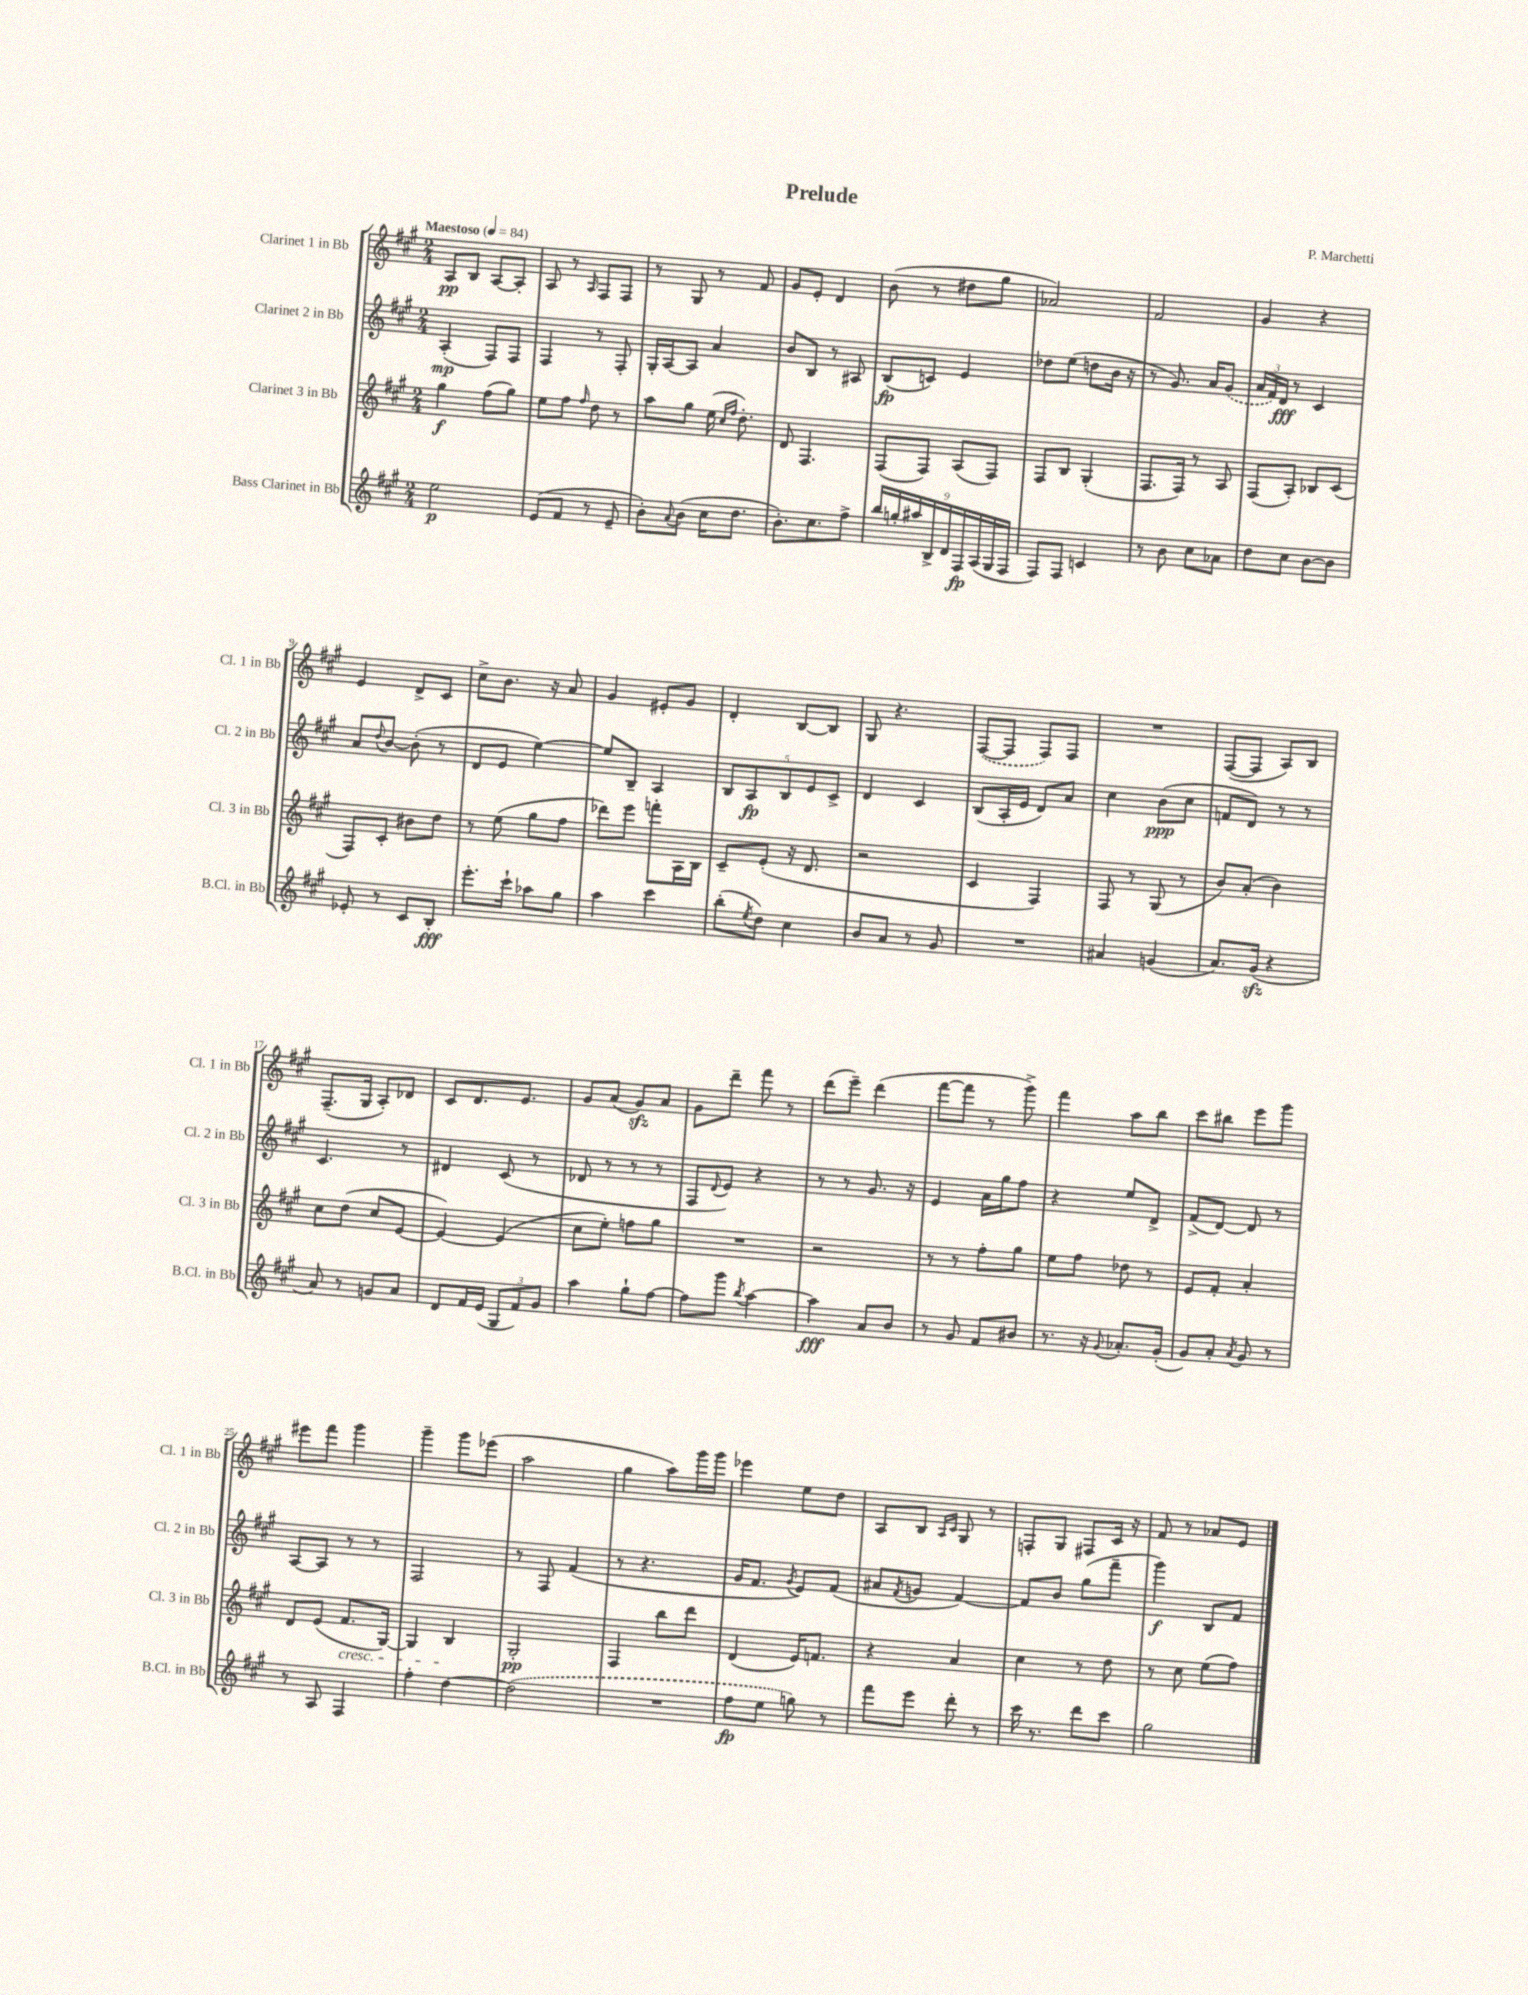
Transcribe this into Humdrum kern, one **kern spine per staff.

**kern	**kern	**kern	**kern
*staff4	*staff3	*staff2	*staff1
*clefG2	*clefG2	*clefG2	*clefG2
*k[f#c#g#]	*k[f#c#g#]	*k[f#c#g#]	*k[f#c#g#]
*M2/4	*M2/4	*M2/4	*M2/4
*MM84	*MM84	*MM84	*MM84
2ee	4gg#	(4A'	8A
.	.	.	8B
.	(8ff#	8F#)	[8A
.	8gg#)	8F#	8A']
=	=	=	=
(8e	8ee	4F#	8A
8f#	8ff#	.	8r
.	16qqff#	.	16qqA
8r	8dd	8r	8F#
8e~	8r	8F#'	8F#
=	=	=	=
8b')	8aa	16G#'	8r
.	.	[16A	.
8qqa	.	.	.
(8b	8gg#	8A]	8G#
16cc#	(16ee	4a	8r
.	16qqcc#	.	.
.	16qqff#	.	.
8.dd	8.dd')	.	.
.	.	.	8f#
=	=	=	=
8.b')	8d	8b	8g#
.	4.F#	8B	8e'
8.cc#	.	.	.
.	.	8r	4d
8ff#^	.	8A#	.
=	=	=	=
18bb	(8F#	(8B	(8b
18gg'	.	.	.
18aa#	.	.	.
.	8F#)	8c)	8r
18B^	.	.	.
18d	.	.	.
.	(8A	4e	8dd#
18F#	.	.	.
(18A	.	.	.
.	8F#)	.	8gg#
18G#	.	.	.
18F#	.	.	.
=	=	=	=
8F#)	8F#	8dd-	2a-)
8F#	8B	(8ee	.
4c	(4G#'	8dd	.
.	.	16b	.
.	.	16r	.
=	=	=	=
8r	8.F#	8r	2f#
8b	.	8.g#)	.
.	16F#)	.	.
8cc#	8r	.	.
.	.	16a	.
8a-	8A	(8g#	.
=	=	=	=
8dd	(8F#	24a	4g#
.	.	24f#)	.
.	.	24d	.
8cc#	8A')	8r	.
[8b	8B-	4c#	4r
8b]	(8c#	.	.
=	=	=	=
8e-'	8F#)	8a	4e
.	.	8qqdd	.
8r	8c#'	[8b	.
8c#	8b#	(8b']	8d^
8B'	8dd	8r	8c#
=	=	=	=
8.eee'	8r	8d	8cc#^
.	(8ee	8e	8.b
16ccc#`	.	.	.
8aa-	8gg#	[4ee)	.
.	.	.	16r
8gg#	8ff#	.	8a
=	=	=	=
4aa	8ddd-)	8ee]	4g#
.	8eee	8B~	.
4ccc#	8fff'	4A	8e#'
.	16A	.	8g#
.	16B	.	.
=	=	=	=
(8bb'	8c#~	10B	4d'
.	.	10A	.
8qee	.	.	.
8dd)	(8e'	.	.
.	.	10B	.
4cc#	16r	.	[8B
.	.	10e	.
.	8.d	.	.
.	.	.	8B]
.	.	10c#^	.
=	=	=	=
8b	2r	4d	8G#
8a	.	.	4.r
8r	.	4c#	.
8g#	.	.	.
=	=	=	=
2r	4c#	(8B	([8F#
.	.	16A'	8F#]
.	.	16e	.
.	4F#)	8d)	8F#)
.	.	8a	8F#
=	=	=	=
4a#	8F#	4cc#	2r
.	8r	.	.
(4g	(8G#	(8b	.
.	8r	8cc#	.
=	=	=	=
8.a)	8b)	8f	([8F#
.	(8a'	8d)	8F#]
(16g#	.	.	.
4r	4b)	8r	8A)
.	.	8r	8B
=	=	=	=
8a)	8cc#	4.c#	(8.F#~
8r	(8dd	.	.
.	.	.	16G#
8g	8cc#	.	8A')
8a	[8e	8r	8d-
=	=	=	=
8d	4e_)	4d#	8c#
16f#	.	.	8.d
(16e	.	.	.
12G#	(4e]	(8c#	.
.	.	.	8.e
12f#)	.	.	.
.	.	8r	.
12g#	.	.	.
=	=	=	=
4aa	8cc#	8d-	8g#
.	8ee')	8r	(8a
8gg#`	8ff	8r	8g#)
[8ff#	8gg#	8r	8a
=	=	=	=
8ff#]	2r	8F#	8g#
.	.	8qqd	.
8ggg#	.	8e)	8ddd~
8qbb	.	.	.
[4aa	.	4r	8fff#
.	.	.	8r
=	=	=	=
4aa]	2r	8r	(8ddd
.	.	8r	8eee~)
8a	.	8.g#	(4ddd
8b	.	.	.
.	.	16r	.
=	=	=	=
8r	8r	4e	[8fff#
8g#	8r	.	8fff#]
8f#	8ff#'	16a	8r
.	.	16gg#	.
8b#	8gg#	8ff#	8ggg#^)
=	=	=	=
8.r	8ee	4r	4fff#
.	8ff#	.	.
16r	.	.	.
8qqg#	.	.	.
8.a-'	8dd-	8ee	8aa
.	8r	8d^	8bb
(16g#'	.	.	.
=	=	=	=
8g#)	8e	(8f#^	8ccc#
8a'	8f#'	[8d)	8bb#
8qa	.	.	.
8g#	4a'	8d]	8eee
8r	.	8r	8ggg#
=	=	=	=
8r	8d	[8A	8eee#
8A	(8e	8A]	8fff#
4F#	8.f#	8r	4ggg#
.	.	8r	.
.	[16G#)	.	.
=	=	=	=
4ff#'	4G#]	2F#	4ggg#~
[4dd	4B	.	8ggg#
.	.	.	(8eee-
=	=	=	=
(2dd]	2G#'	8r	2aa
.	.	8F#	.
.	.	(4f#	.
=	=	=	=
2r	4F#	8r	4gg#
.	.	4.r	.
.	8bb	.	8aa)
.	8ddd	.	16ggg#
.	.	.	16ggg#
=	=	=	=
8ff#	(4d	16g#	4eee-
.	.	8.f#	.
8ee	.	.	.
.	.	8qg#	.
8gg)	16e)	8e)	8ee
.	8.f	.	.
8r	.	(8f#	8dd
=	=	=	=
8fff#	4r	8a#	8A
.	.	8qf#	.
8eee	.	8g	8B
.	.	.	16qqA
.	.	.	16qqc#
8ddd'	4a	[4f#)	8G#
8r	.	.	8r
=	=	=	=
16ccc#	4cc#	8f#]	8F'
8.r	.	.	.
.	.	8b	8G#
8ddd	8r	(8gg#	8F#
8ccc#	8dd	8fff#~	16c#
.	.	.	16r
=	=	=	=
2gg#	8r	4ggg#)	8f#
.	8cc#	.	8r
.	(8ee	8B	8a-
.	8ff#)	8f#	8e
==	==	==	==
*-	*-	*-	*-
